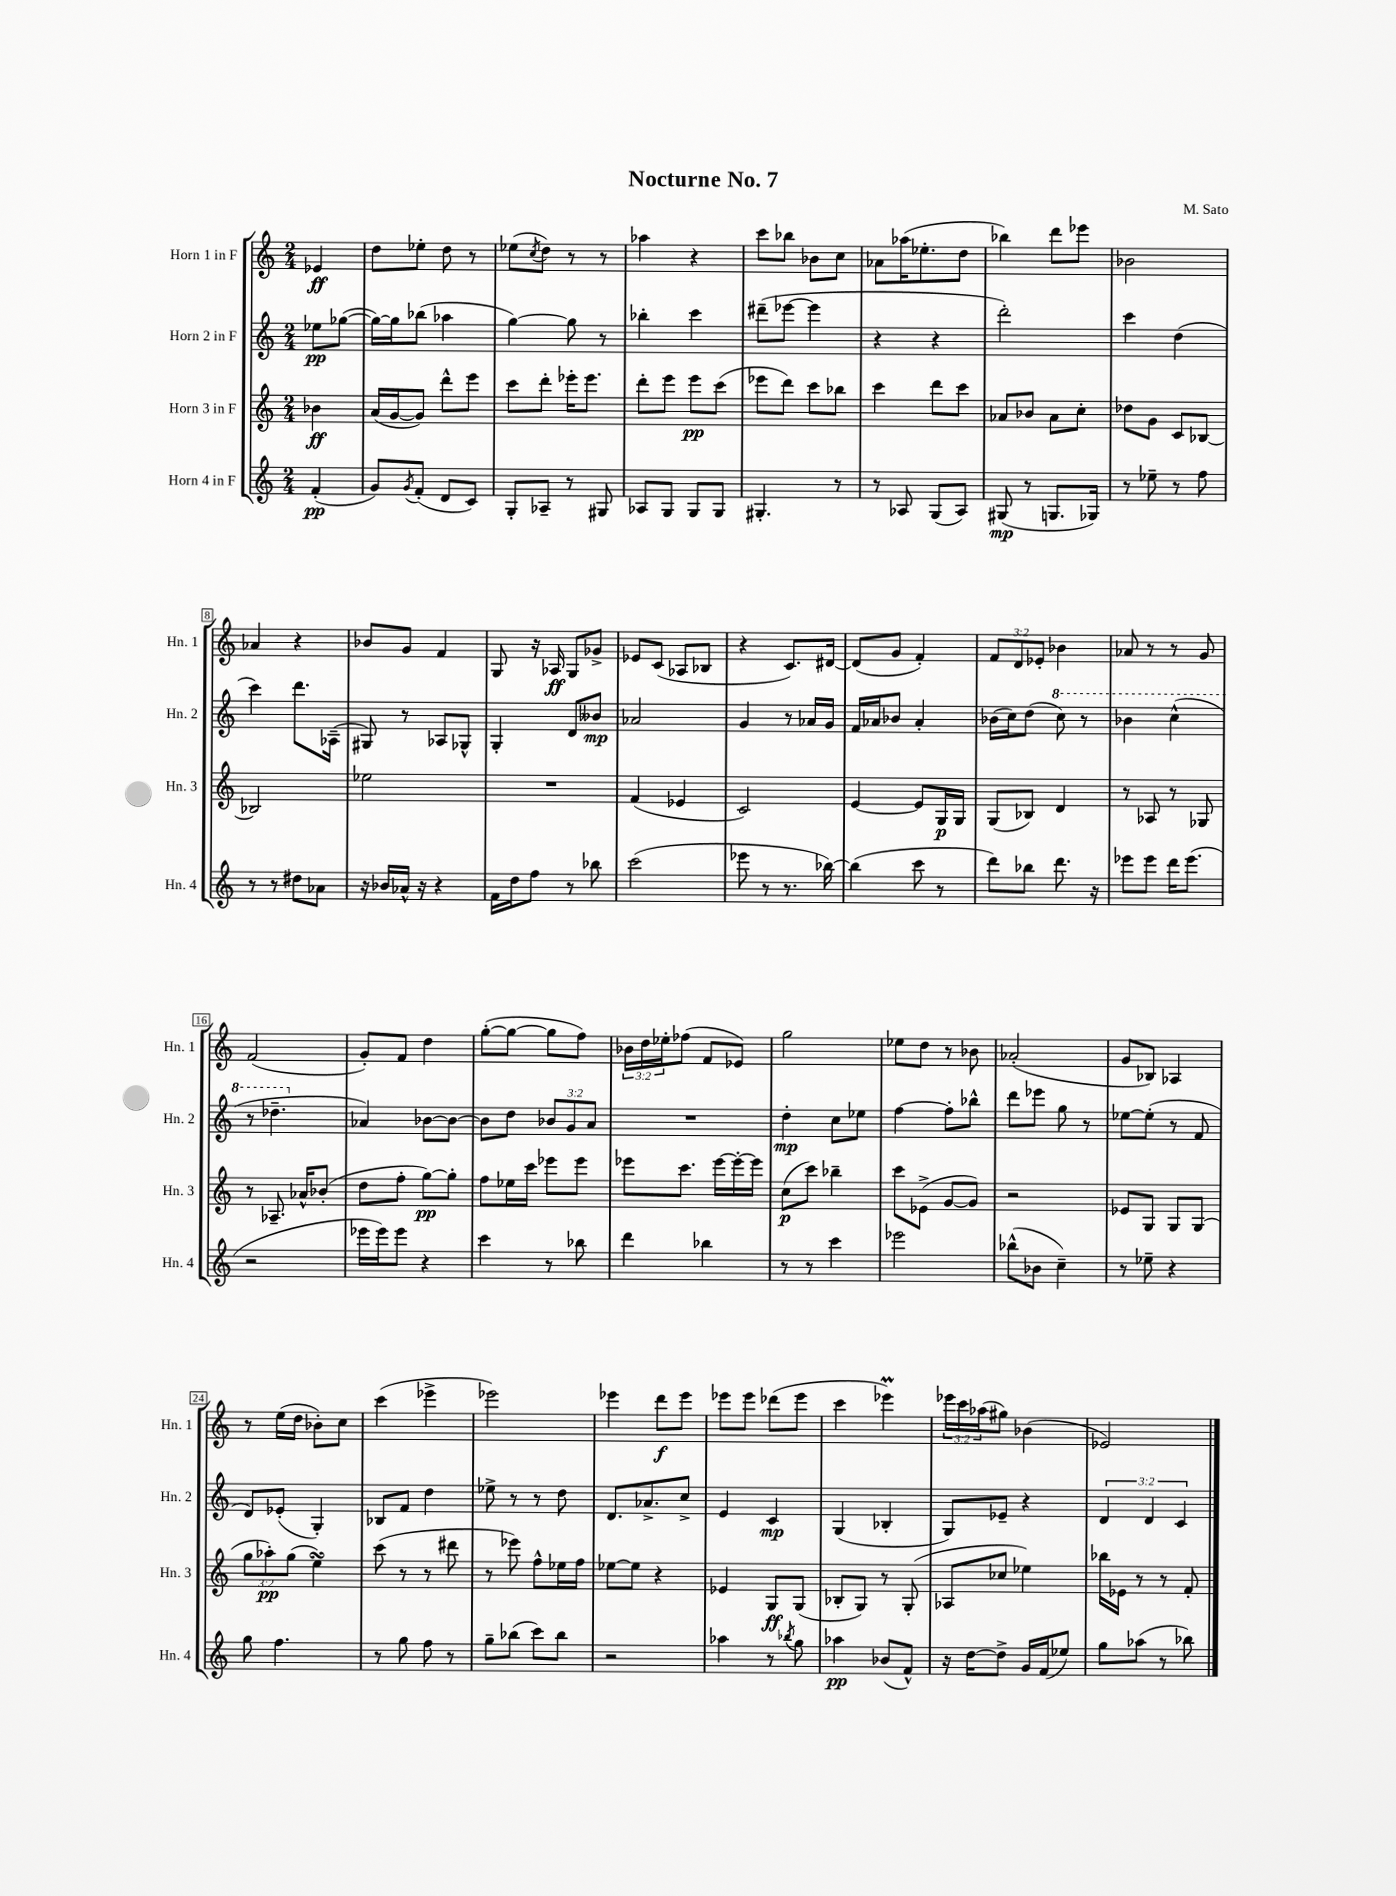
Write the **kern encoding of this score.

**kern	**dynam	**kern	**dynam	**kern	**dynam	**kern	**dynam
*part4	*part4	*part3	*part3	*part2	*part2	*part1	*part1
*staff4	*staff4	*staff3	*staff3	*staff2	*staff2	*staff1	*staff1
*I"Horn 4 in F	*	*I"Horn 3 in F	*	*I"Horn 2 in F	*	*I"Horn 1 in F	*
*I'Hn. 4	*	*I'Hn. 3	*	*I'Hn. 2	*	*I'Hn. 1	*
*clefG2	*	*clefG2	*	*clefG2	*	*clefG2	*
*k[]	*	*k[]	*	*k[]	*	*k[]	*
*M2/4	*	*M2/4	*	*M2/4	*	*M2/4	*
=	=	=	=	=	=	=	=
(4f'/	pp	4b-X\	ff	8ee-X\L	pp	4e-X/	ff
.	.	.	.	([8gg-X\J	.	.	.
=1	=1	=1	=1	=1	=1	=1	=1
8g/L)	.	(16a/LL	.	16gg-\LL_)	.	8dd\L	.
.	.	[16g/J	.	16gg-\J]	.	.	.
8qg/	.	.	.	.	.	.	.
(8f'/J	.	8g/J])	.	(8bb-X\J	.	8ee-X'\J	.
8d/L	.	8ddd^^\L	.	4aa-X\	.	8dd\	.
8c/J)	.	8eee\J	.	.	.	8r	.
=2	=2	=2	=2	=2	=2	=2	=2
8G'/L	.	8ccc\L	.	[4gg\)	.	(8ee-X\L	.
.	.	.	.	.	.	8qcc/	.
8A-X~/J	.	8ddd'\J	.	.	.	8dd\J)	.
8r	.	16eee-X'\KL	.	8gg\]	.	8r	.
.	.	8.eee-\J	.	.	.	.	.
8G#X/	.	.	.	8r	.	8r	.
=3	=3	=3	=3	=3	=3	=3	=3
8A-X/L	.	8ddd'\L	.	4bb-X'\	.	4aa-X\	.
8G/J	.	8eee\J	.	.	.	.	.
8G/L	.	8eee\L	pp	4ccc\	.	4r	.
8G/J	.	(8ccc\J	.	.	.	.	.
=4	=4	=4	=4	=4	=4	=4	=4
4.G#X'/	.	8eee-X\L	.	(8ddd#X~\L	.	8ccc\L	.
.	.	8ddd\J)	.	[8eee-X\J	.	8bb-X\J	.
.	.	8ccc\L	.	4eee-\]	.	8b-X\L	.
8r	.	8bb-X\J	.	.	.	8cc\J	.
=5	=5	=5	=5	=5	=5	=5	=5
8r	.	4ccc\	.	4r	.	8a-X\L	.
8A-X/	.	.	.	.	.	(16aa-X\K	.
.	.	.	.	.	.	8.ee-X'\	.
(8G/L	.	8ddd\L	.	4r	.	.	.
8A-/J)	.	8ccc\J	.	.	.	8dd\J	.
=6	=6	=6	=6	=6	=6	=6	=6
(8G#X/	mp	8a-X/L	.	2ddd'\)	.	4bb-X\)	.
8r	.	8b-X/J	.	.	.	.	.
8.Gn/L	.	8a-\L	.	.	.	8ddd\L	.
.	.	8cc'\J	.	.	.	8eee-X\J	.
16G-X/Jk)	.	.	.	.	.	.	.
=7	=7	=7	=7	=7	=7	=7	=7
8r	.	8dd-X\L	.	4ccc\	.	2b-X\	.
8ee-X~\	.	8g\J	.	.	.	.	.
8r	.	8c/L	.	(4dd\	.	.	.
8ff\	.	[8B-X/J	.	.	.	.	.
!!LO:LB:g=z
=8	=8	=8	=8	=8	=8	=8	=8
8r	.	2B-X/]	.	4ccc\)	.	4a-X/	.
8r	.	.	.	.	.	.	.
8dd#X\L	.	.	.	8.ddd\L	.	4r	.
8a-X\J	.	.	.	.	.	.	.
.	.	.	.	(16A-X~\Jk	.	.	.
=9	=9	=9	=9	=9	=9	=9	=9
16r	.	2ee-X\	.	8G#X/)	.	8b-X/L	.
16b-X/LL	.	.	.	.	.	.	.
16a-X^^/JJ	.	.	.	8r	.	8g/J	.
16r	.	.	.	.	.	.	.
4r	.	.	.	8A-X/L	.	4f/	.
.	.	.	.	8G-X^^/J	.	.	.
=10	=10	=10	=10	=10	=10	=10	=10
16f\LL	.	2r	.	4G'/	.	8G/	.
16dd\J	.	.	.	.	.	.	.
8ff\J	.	.	.	.	.	16r	.
.	.	.	.	.	.	16A-X/	ff
8r	.	.	.	8d/L	.	8G/L	.
8bb-X\	.	.	.	8b--X/J	mp	8g-X^/J	.
=11	=11	=11	=11	=11	=11	=11	=11
(2ccc\	.	(4f/	.	2a-X/	.	8e-X/L	.
.	.	.	.	.	.	(8c/J	.
.	.	4e-X/	.	.	.	8A-X/L	.
.	.	.	.	.	.	8B-X/J	.
=12	=12	=12	=12	=12	=12	=12	=12
8eee-X\	.	2c/)	.	4g/	.	4r	.
8r	.	.	.	.	.	.	.
8.r	.	.	.	8r	.	8.c/L)	.
.	.	.	.	16a-X/LL	.	.	.
[16bb-X\)	.	.	.	16g/JJ	.	[16d#X/Jk	.
=13	=13	=13	=13	=13	=13	=13	=13
(4bb-\]	.	[4e/	.	16f/LL	.	(8d#/L]	.
.	.	.	.	16a-X/J	.	.	.
.	.	.	.	8b-X/J	.	8g/J	.
8ccc\	.	8e/L]	.	4a-'/	.	4f'/)	.
8r	.	16G/L	p	.	.	.	.
.	.	16G/JJ	.	.	.	.	.
=14	=14	=14	=14	=14	=14	=14	=14
8ddd\L)	.	(8G/L	.	(16b-X\LL	.	12f/L	.
.	.	.	.	16cc\J)	.	.	.
.	.	.	.	.	.	12d/	.
8bb-X\J	.	8B-X/J)	.	(8dd\J	.	.	.
.	.	.	.	.	.	12e-X'/J	.
*	*	*	*	*8va	*	*	*
8.ddd\	.	4d/	.	8ccc\)	.	4b-X\	.
.	.	.	.	8r	.	.	.
16r	.	.	.	.	.	.	.
=15	=15	=15	=15	=15	=15	=15	=15
8eee-X\L	.	8r	.	4bb-X\	.	8a-X/	.
8eee-\J	.	8A-X/	.	.	.	8r	.
16ddd\KL	.	8r	.	(4ccc^^\	.	8r	.
(8.eee-\J	.	.	.	.	.	.	.
.	.	8G-X/	.	.	.	8g/	.
!!LO:LB:g=z
=16	=16	=16	=16	=16	=16	=16	=16
2r	.	8r	.	8r	.	(2f/	.
.	.	8.A-X~/	.	4.ddd-X~\	.	.	.
.	.	16a-X^^/KL	.	.	.	.	.
.	.	(8b-X'/J	.	.	.	.	.
=17	=17	=17	=17	=17	=17	=17	=17
*	*	*	*	*X8va	*	*	*
16eee-X\LL	.	8dd\L	.	4a-X/)	.	8g'/L)	.
16eee-\J)	.	.	.	.	.	.	.
8eee-\J	.	8ff'\J	.	.	.	8f/J	.
4r	.	[8gg\L)	pp	[8b-X\L	.	4dd\	.
.	.	8gg'\J]	.	8b-\J_	.	.	.
=18	=18	=18	=18	=18	=18	=18	=18
4ccc\	.	8ff\L	.	8b-\L]	.	([8gg'\L	.
.	.	16ee-X\L	.	8dd\J	.	8gg\J_	.
.	.	16ccc\JJ	.	.	.	.	.
8r	.	8eee-X\L	.	12b-X/L	.	8gg\L]	.
.	.	.	.	12g/	.	.	.
8bb-X\	.	8eee-\J	.	.	.	8ff\J)	.
.	.	.	.	12a/J	.	.	.
=19	=19	=19	=19	=19	=19	=19	=19
4ddd\	.	8eee-X\L	.	2r	.	24b-X\LL	.
.	.	.	.	.	.	24dd\	.
.	.	.	.	.	.	24ee-X'\J	.
.	.	8.ccc\J	.	.	.	(8ff-X\J	.
4bb-X\	.	.	.	.	.	8f/L	.
.	.	[16eee-\LL	.	.	.	.	.
.	.	16eee-'\_	.	.	.	8e-X/J)	.
.	.	16eee-\JJ]	.	.	.	.	.
=20	=20	=20	=20	=20	=20	=20	=20
8r	.	(8cc\L	p	4dd'\	mp	2gg\	.
8r	.	8ccc\J)	.	.	.	.	.
4ccc\	.	4bb-X~\	.	8cc\L	.	.	.
.	.	.	.	8ee-X\J	.	.	.
=21	=21	=21	=21	=21	=21	=21	=21
2eee-X\	.	8ccc\L	.	[4ff\	.	8ee-X\L	.
.	.	(8e-X^\J	.	.	.	8dd\J	.
.	.	[8g/L	.	8ff'\L]	.	8r	.
.	.	8g/J])	.	8bb-X^^\J	.	8b-X\	.
=22	=22	=22	=22	=22	=22	=22	=22
(8bb-X^^\L	.	2r	.	8ddd\L	.	(2a-X'/	.
8b-X\J	.	.	.	8eee-X\J	.	.	.
4cc~\)	.	.	.	8gg\	.	.	.
.	.	.	.	8r	.	.	.
=23	=23	=23	=23	=23	=23	=23	=23
8r	.	8e-X/L	.	[8ee-X\L	.	8g/L	.
8ee-X~\	.	8G/J	.	(8ee-'\J]	.	8B-X/J)	.
4r	.	8G/L	.	8r	.	4A-X/	.
.	.	(8G/J	.	8f/	.	.	.
!!LO:LB:g=z
=24	=24	=24	=24	=24	=24	=24	=24
8gg\	.	12gg\L	.	8d/L)	.	8r	.
.	.	12aa-X'\)	pp	.	.	.	.
4.ff\	.	.	.	(8e-X'/J	.	(16ee\LL	.
.	.	(12gg\J	.	.	.	.	.
.	.	.	.	.	.	16dd\JJ	.
.	.	4eesSsS\)	.	4G'/)	.	8b-X'\L)	.
.	.	.	.	.	.	8cc\J	.
=25	=25	=25	=25	=25	=25	=25	=25
8r	.	(8ccc\	.	8B-X/L	.	(4ccc\	.
8gg\	.	8r	.	8f/J	.	.	.
8ff\	.	8r	.	4dd\	.	4eee-X^\	.
8r	.	8ddd#X\	.	.	.	.	.
=26	=26	=26	=26	=26	=26	=26	=26
8gg~\L	.	8r	.	8ee-X^\	.	2eee-X\)	.
(8bb-X\J	.	8eee-X\)	.	8r	.	.	.
8ccc\L)	.	8ff^^\L	.	8r	.	.	.
8bb-\J	.	16ee-X\L	.	8dd\	.	.	.
.	.	16ff\JJ	.	.	.	.	.
=27	=27	=27	=27	=27	=27	=27	=27
2r	.	[8ee-X\L	.	8.d/L	.	4eee-X\	.
.	.	8ee-\J]	.	.	.	.	.
.	.	.	.	8.a-X^/	.	.	.
.	.	4r	.	.	.	8ddd\L	f
.	.	.	.	8cc^/J	.	8eee-\J	.
=28	=28	=28	=28	=28	=28	=28	=28
4aa-X\	.	4e-X/	.	4e/	.	8eee-X\L	.
.	.	.	.	.	.	8eee-\J	.
8r	.	8G/L	ff	4c/	mp	(8ddd-X\L	.
8qbb-X/	.	.	.	.	.	.	.
8gg\	.	(8G/J	.	.	.	8eee-\J	.
=29	=29	=29	=29	=29	=29	=29	=29
4aa-X\	pp	8B-X'/L	.	(4G/	.	4ccc\	.
.	.	8G/J)	.	.	.	.	.
(8b-X/L	.	8r	.	4B-X'/	.	4eee-XM\)	.
8f^^/J)	.	(8G'/	.	.	.	.	.
=30	=30	=30	=30	=30	=30	=30	=30
16r	.	8A-X/L	.	8G/L)	.	24eee-X\LL	.
.	.	.	.	.	.	24ccc\	.
[16dd\KL	.	.	.	.	.	.	.
.	.	.	.	.	.	(24aa-X\J	.
8dd^\J]	.	8cc-X/J	.	8e-X~/J	.	8gg#X\J)	.
16g/LL	.	4ee-X\)	.	4r	.	(4b-X\	.
(16f/J	.	.	.	.	.	.	.
8ee-X/J)	.	.	.	.	.	.	.
=31	=31	=31	=31	=31	=31	=31	=31
8gg\L	.	16bb-X\LL	.	6d/	.	2e-X/)	.
.	.	16e-X\JJ	.	.	.	.	.
(8aa-X\J	.	8r	.	.	.	.	.
.	.	.	.	6d/	.	.	.
8r	.	8r	.	.	.	.	.
.	.	.	.	6c/	.	.	.
8bb-X\)	.	8f'/	.	.	.	.	.
==	==	==	==	==	==	==	==
*-	*-	*-	*-	*-	*-	*-	*-
